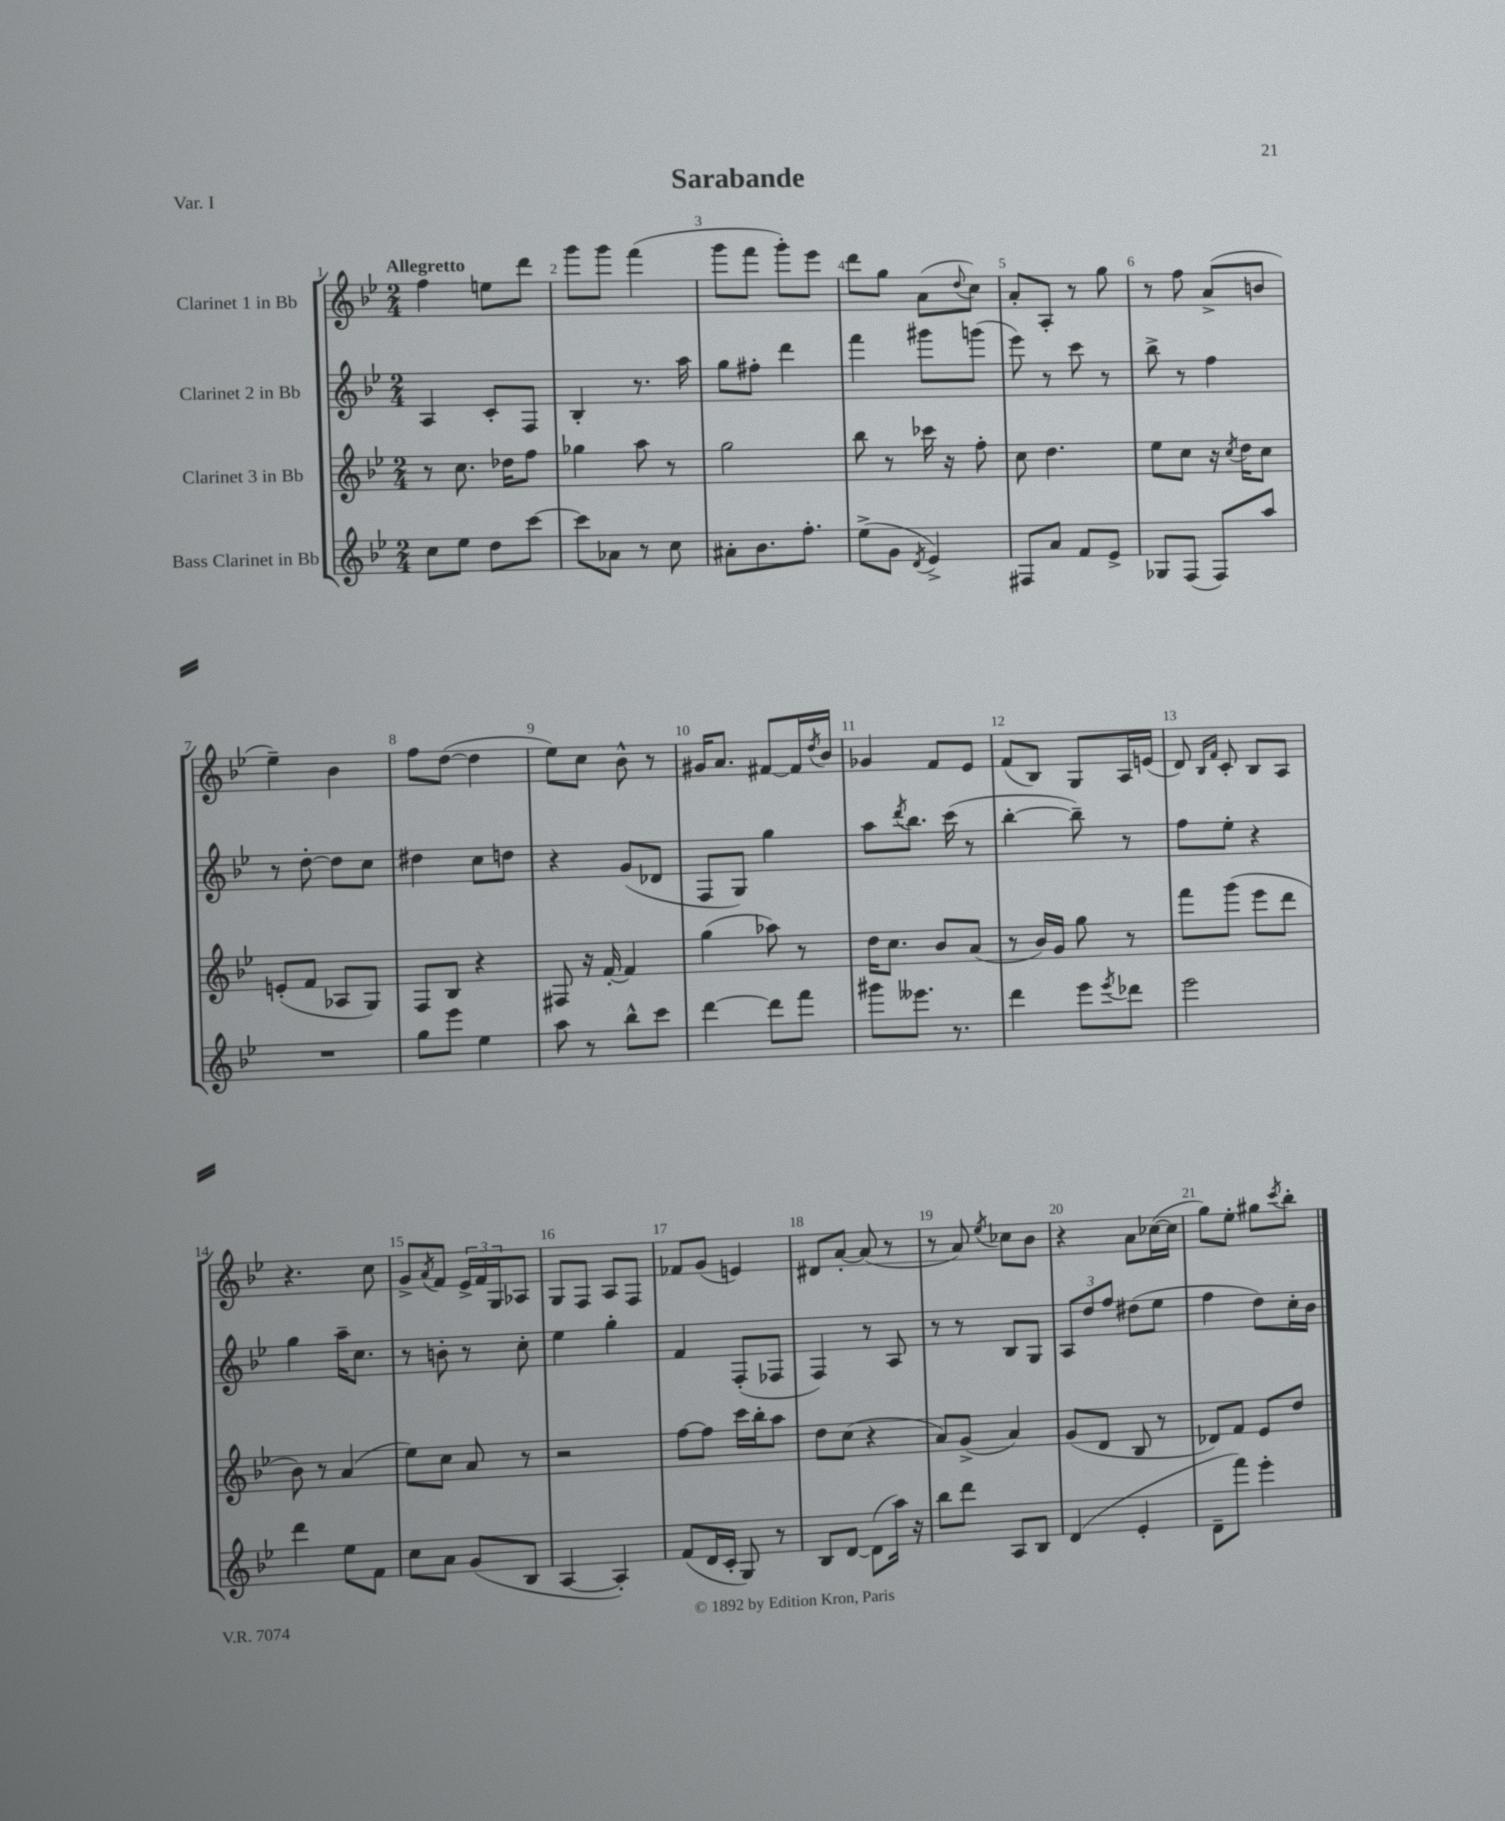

**kern	**kern	**kern	**kern
*part4	*part3	*part2	*part1
*staff4	*staff3	*staff2	*staff1
*I"Bass Clarinet in Bb	*I"Clarinet 3 in Bb	*I"Clarinet 2 in Bb	*I"Clarinet 1 in Bb
*clefG2	*clefG2	*clefG2	*clefG2
*k[b-e-]	*k[b-e-]	*k[b-e-]	*k[b-e-]
*M2/4	*M2/4	*M2/4	*M2/4
=1	=1	=1	=1
!	!	!	!LO:TX:a:B:t=Allegretto
8cc\L	8r	4A/	4ff\
8ee-\J	8.cc\	.	.
8dd\L	.	8c'/L	8een\L
.	16dd-X\KL	.	.
[8ccc\J	8ff\J	8F/J	8ddd\J
=2	=2	=2	=2
8ccc\L]	4gg-X\	4B-'/	8ggg\L
8a-X\J	.	.	8ggg\J
8r	8aa\	8.r	(4fff\
8cc\	8r	.	.
.	.	16aa\	.
=3	=3	=3	=3
8a#X'\L	2gg\	8gg\L	8ggg\L
8.b-\	.	8ff#X'\J	8fff\J
.	.	4ddd\	8ggg'\L)
8.ff'\J	.	.	.
.	.	.	8eee-\J
=4	=4	=4	=4
(8ee-^\L	8bb-\	4fff\	8ddd\L
8g\J	8r	.	8gg\J
8qd/	.	.	.
4e-^/)	16ccc-X\	8ggg#X\L	(8a\L
.	16r	.	.
.	.	.	8qqdd/
.	8ff'\	(8gggn\J	8cc\J)
=5	=5	=5	=5
8F#X/L	8cc\	8eee-\)	8a'/L
8a/J	4.dd\	8r	8A'/J
8f/L	.	8ccc\	8r
8e-^/J	.	8r	8gg\
=6	=6	=6	=6
8G-X/L	8ee-\L	8bb-^\	8r
(8F/J	8cc\J	8r	8ff\
8F/L)	16r	4ff\	(8a^/L
.	8qcc/	.	.
.	16dd\KL	.	.
8aa/J	8cc\J	.	8bn/J
!!LO:LB:g=z
=7	=7	=7	=7
2r	(8en'/L	8r	4ee-~\)
.	8f/J	[8dd'\	.
.	8A-X/L	8dd\L]	4b-\
.	8G/J)	8cc\J	.
=8	=8	=8	=8
8gg\L	8F/L	4dd#X\	8ff\L
8eee-\J	8B-/J	.	([8dd\J
4ee-\	4r	8cc\L	4dd\]
.	.	8ddn\J	.
=9	=9	=9	=9
8aa\	8F#X/	4r	8ee-\L)
8r	16r	.	8cc\J
.	[16f'/	.	.
8bb-^^\L	4f/]	(8g/L	8b-^^\
8ccc\J	.	8d-X/J	8r
=10	=10	=10	=10
[4ddd\	(4gg\	8F/L	16g#X/KL
.	.	.	8.a/J
.	.	8G/J)	.
8ddd\L]	8aa-X\)	4gg\	[8f#X/L
8fff\J	8r	.	16f#/L]
.	.	.	8qdd/
.	.	.	16b-/JJ
=11	=11	=11	=11
8ggg#X\L	16dd\KL	8aa\L	4g-X/
.	8.cc\J	.	.
.	.	8qddd/	.
8.eee--X\J	.	8.bb-\J	.
.	8b-/L	.	8f/L
8.r	.	(16ccc\	.
.	(8a/J	8r	8e-/J
=12	=12	=12	=12
4ddd\	8r	[4bb-'\	(8f/L
.	16b-/LL)	.	8B-/J)
.	16g/JJ	.	.
8eee-\L	8gg\	8bb-~\])	8G/L
8qeee-/	.	.	.
8ddd-X\J	8r	8r	16A/L
.	.	.	(16en/JJ
=13	=13	=13	=13
2eee-\	8fff\L	8ff\L	8d/)
.	.	.	16qqB-/LL
.	.	.	16qqf/JJ
.	(8ggg\J	8ee-'\J	8c'/
.	8eee-\L	4r	8B-/L
.	8ddd\J	.	8A/J
!!LO:LB:g=z
=14	=14	=14	=14
4ddd\	8b-\)	4gg\	4.r
.	8r	.	.
8ee-\L	(4a/	16aa~\KL	.
.	.	8.cc\J	.
8f\J	.	.	8cc\
=15	=15	=15	=15
8cc\L	8ee-\L)	8r	8g^/L
.	.	.	8qa/
8a\J	8cc\J	8bn'\	8f/J
(8g/L	8a/	8r	24e-^/LL
.	.	.	24f/
.	.	.	24G/J
8B-/J	8r	8cc'\	8A-X/J
=16	=16	=16	=16
[4A/	2r	4ee-\	8G/L
.	.	.	8F/J
4A'/])	.	4gg'\	8A/L
.	.	.	8F/J
=17	=17	=17	=17
(8f/L	[8ff\L	4f/	8f-X/L
16d/L	8ff\J]	.	(8g/J
16c'/JJ	.	.	.
8G/)	16ccc\LL	(8F'/L	4en/)
.	16bb-'\J	.	.
8r	8aa\J	8F-X/J	.
=18	=18	=18	=18
8B-/L	8dd\L	4F/)	8d#X/L
[8d/J	(8cc\J	.	[8a'/J
(8d\L]	4r	8r	(8a/]
16aa\Jk)	.	8A/	8r
16r	.	.	.
=19	=19	=19	=19
8bb-\L	8a/L)	8r	8r
8ddd\J	(8g^/J	8r	8a/)
.	.	.	8qee-/
8A/L	4a/)	8B-/L	8cc-X\L
8B-/J	.	8G/J	8b-\J
=20	=20	=20	=20
(4d/	(8g/L	12A/L	4r
.	.	12dd/	.
.	8d/J	.	.
.	.	12ff/J	.
4e-'/	8B-/	(8dd#X\L	8a\L
.	8r	8ee-\J	([16cc-X\L
.	.	.	16cc-\JJ]
=21	=21	=21	=21
8d~\L	8d-X/L)	4ff\	8gg\L)
8fff\J)	8f/J	.	8ee-'\J
4eee-'\	8e-/L	8dd\L)	8gg#X\L
.	.	.	8qccc/
.	8dd/J	16cc'\L	8bb-'\J
.	.	16b-\JJ	.
==	==	==	==
*-	*-	*-	*-
